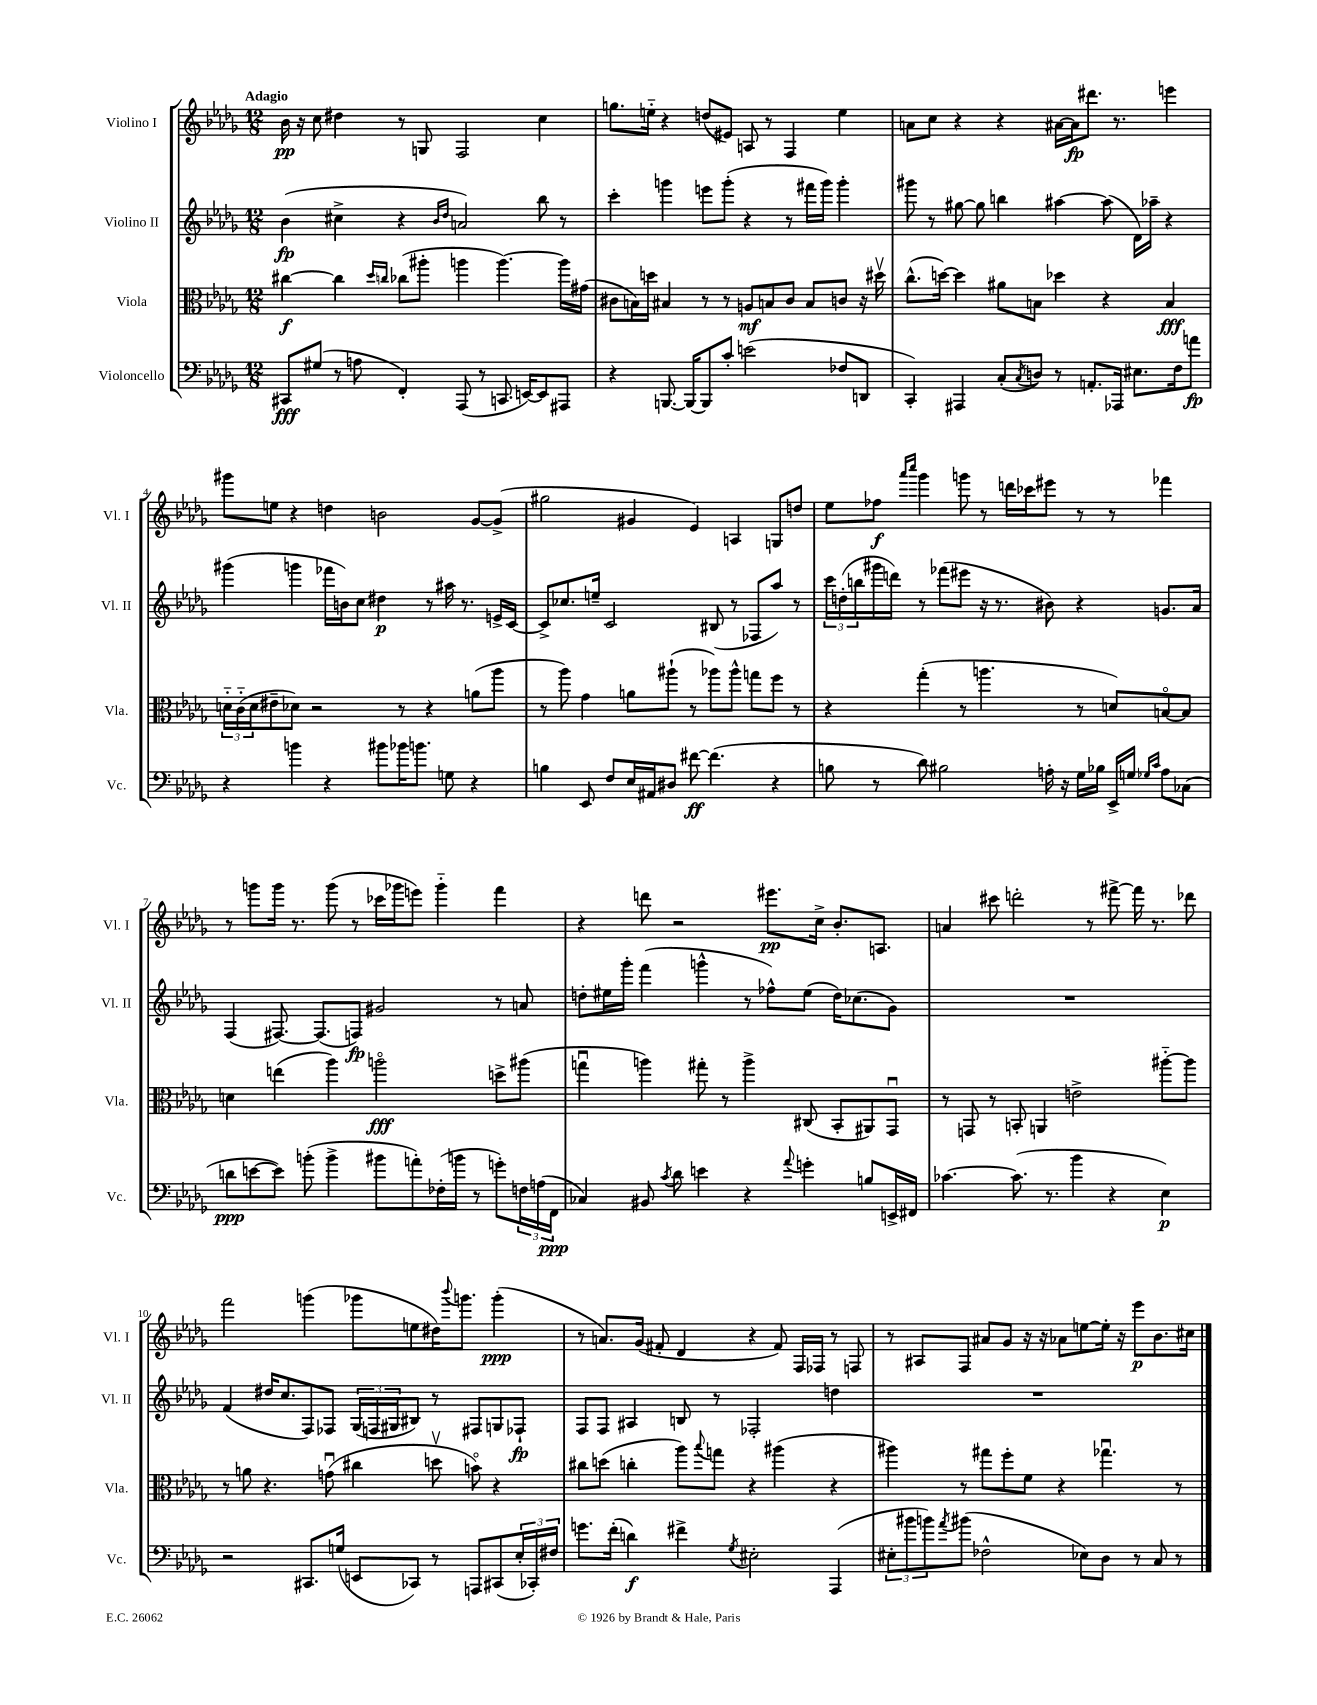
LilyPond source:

<<
\new StaffGroup <<
\new Staff = "s0" \with { instrumentName = "Violino I" shortInstrumentName = "Vl. I" } {
    \clef treble \key des \major \numericTimeSignature \time 12/8 \tempo "Adagio"
    bes'16\pp r16 c''8 dis''4 r8 g8 f2 c''4 |
    g''8. e''16-_ r4 d''8( eis'8) a8 r8 f4 e''4 |
    a'8 c''8 r4 r4 ais'16~ ais'16\fp dis'''8. r8. e'''4 |
    gis'''8 e''8 r4 d''4 b'2 ges'8~ ges'8->( |
    gis''2 gis'4 ees'4) a4 g8 d''8 |
    ees''8 fes''8\f \grace { aes'''16 c''''16 } ges'''4 g'''8 r8 d'''16 ces'''16 eis'''8 r8 r8 fes'''4 |
    r8 g'''8 g'''16 r8. g'''8( r8 ces'''16 ges'''16 e'''8) ges'''4-_ f'''4 |
    r4 d'''8 r2 eis'''8.\pp c''16-> bes'8.-. a8. |
    a'4 cis'''8 d'''2-. r8 fis'''8~-> fis'''16 r8. des'''8 |
    f'''2 g'''4( ges'''8 e''8 dis''16) \appoggiatura { bes'''8 } g'''8. g'''4-.\ppp( |
    r8 a'8.) ges'16( fis'8-. des'4 r4 fis'8) f16 fes16 r8 f8 |
    r8 ais8 f8 ais'8 ges'8 r16 r16 aes'8 e''8~ e''16-. r16 ees'''8\p bes'8. cis''16 \bar "|." |
}
\new Staff = "s1" \with { instrumentName = "Violino II" shortInstrumentName = "Vl. II" } {
    \clef treble \key des \major \numericTimeSignature \time 12/8
    bes'4\fp( cis''4-> r4 \grace { bes'16 des''16 } a'2) bes''8 r8 |
    c'''4-. g'''4 e'''8 g'''8-.( r4 r8 fis'''16 g'''16) g'''4-. |
    gis'''8 r8 gis''8~ gis''8 b''4 ais''4~ ais''8( des'16) aes''16-- r4 |
    gis'''4( g'''4 fes'''16 b'16) c''8 dis''4\p r8 ais''16 r8. e'16-> c'16~ |
    c'8-> ces''8. e''16-- c'2 bis8( r8 fes8 aes''8) r8 |
    \tuplet 3/2 { c'''16 d''16-.( b''16 } gis'''16 d'''16) r8 fes'''8( eis'''8 r16 r8. bis'8) r4 g'8. aes'16 |
    f4( fis8.~) fis8.( f8\fp) gis'2 r8 a'8 |
    d''8-. eis''16 ges'''16-. f'''4( g'''4-^ r8 fes''8-^) eis''8( d''16) ces''8.( ges'8) |
    R1. |
    f'4( dis''16 c''8. f8) fes8 \tuplet 3/2 { ges16( f16 gis16 } bis8) r8 fis8 g8 fes8-!\fp |
    f8 f8 ais4 b8 r8 fes2-. d''4 |
    R1. \bar "|." |
}
\new Staff = "s2" \with { instrumentName = "Viola" shortInstrumentName = "Vla." } {
    \clef alto \key des \major \numericTimeSignature \time 12/8
    cis''4~\f cis''4 \grace { des''16 c''16 } ces''8( ais''8-. a''4 a''4.~) a''16 gis'16( |
    cis'8 b16) d''16 bis4 r8 r8 a8\mf b8 cis'8 b8 c'8 r16 dis''16\upbow |
    c''8.-^( d''16~) d''4 ais'8 b8 des''4 r4 b4\fff |
    \tuplet 3/2 { d'16-_ c'16-_( d'16 } eis'8-- des'8) r2 r8 r4 a'8( aes''8 |
    r8 aes''8) ges'4 a'8 ais''8-!( r8 aes''8) aes''8-^ g''8 f''8 r8 |
    r4 ges''4-.( r8 a''4. r8 d'8) b8~\flageolet b8 |
    d'4 e''4( aes''4) a''2\flageolet\fff d''8-> ais''8( |
    g''4\downbow a''4) gis''8-. r8 a''4-> cis8( bes,8-. ais,8) ges,8\downbow |
    r8 g,8 r8 b,8-. a,4 e'2-> ais''8~-_ ais''8 |
    r8 a'8 r4. g'8\downbow( cis''4 d''8\upbow b'8\flageolet) r4 |
    cis''8 d''8( c''4-. aes''8) \appoggiatura { bes''8 } g''8 r4 ais''4( r4 |
    ais''4) r8 gis''8 f''8-. f'8 r4 ges''4.\downbow r8 \bar "|." |
}
\new Staff = "s3" \with { instrumentName = "Violoncello" shortInstrumentName = "Vc." } {
    \clef bass \key des \major \numericTimeSignature \time 12/8
    cis,8\fff gis8( r8 a8 f,4-.) aes,,8( r8 c,8. e,16~) e,8 ais,,8 |
    r4 b,,8.~ b,,16~ b,,8 c'8-. e'2( fes8 d,8 |
    c,4-.) ais,,4 c8-.( \acciaccatura { c8 } d8) r8 a,8.-. aes,,16 eis8. f16 a'8\fp |
    r4 b'4 r4 bis'8 bes'16 b'8. g8 r4 |
    b4 ees,8 f8 ees16 ais,16 dis8 fis'8~\ff fis'4.( r4 |
    b8 r8 des'8) bis2 a16-. r16 ges16 bes16 ees,16-> g16 \grace { ges16 c'16 } a8 ces8( |
    d'8\ppp e'8~ e'8) b'8-.( b'4-> bis'8 a'8-.) fes16-.( b'16 r8 g'8-.) \tuplet 3/2 { f16 a16( f,16\ppp } |
    ces4) bis,8 \acciaccatura { c'8 } des'8 e'4 r4 \appoggiatura { aes'8 } g'4-. b8 e,16-> fis,16 |
    ces'4.~ ces'8.( r8. bes'4 r4 ees4\p) |
    r2 cis,8. g16( e,8 ces,8) r8 a,,8 cis,8( \tuplet 3/2 { ees16-. ces,16-.) fis16 } |
    g'8. f'16-.( d'4\f) fis'4-> \acciaccatura { ges8 } eis2-. aes,,4( |
    \tuplet 3/2 { eis8-. bis'8 b'8) } \acciaccatura { aes'8 } bis'8( fes2-^ ees8) des8 r8 c8 r8 \bar "|." |
}
>>
>>
